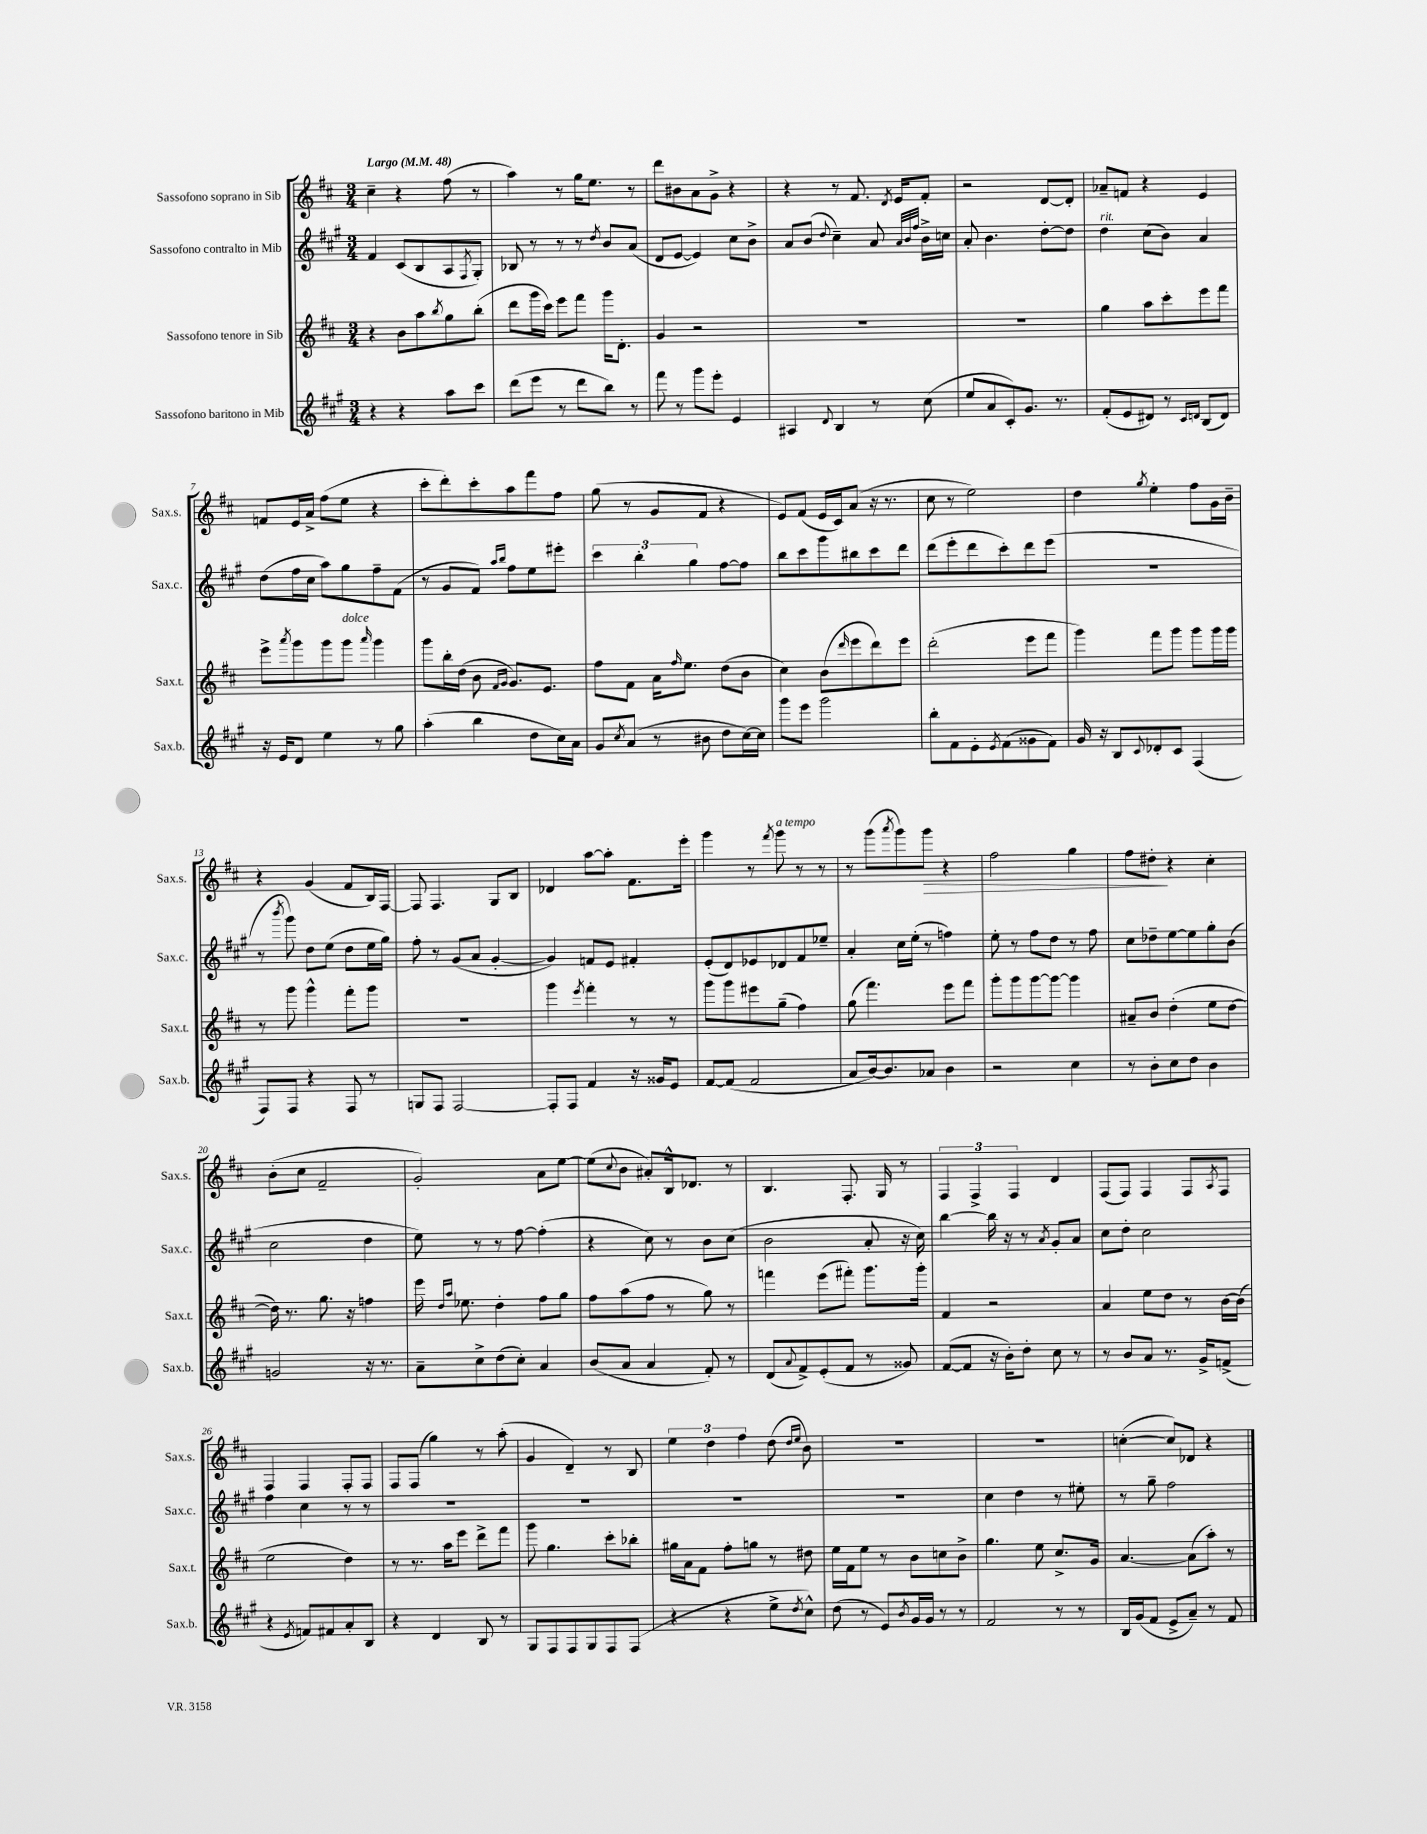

**kern	**kern	**kern	**kern
*staff4	*staff3	*staff2	*staff1
*clefG2	*clefG2	*clefG2	*clefG2
*k[f#c#g#]	*k[f#c#]	*k[f#c#g#]	*k[f#c#]
*M3/4	*M3/4	*M3/4	*M3/4
*MM48	*MM48	*MM48	*MM48
4r	4r	4f#	4cc#~
4r	8b	(8c#	4r
.	8aa	8B	.
.	8qbb	.	.
8aa	8gg	8A	(8ff#
.	.	8qF#	.
8ccc#	(8bb'	8G#')	8r
=	=	=	=
(8ddd	8ddd	8B-	4aa)
8eee	16ggg	8r	.
.	16ccc#)	.	.
8r	8eee	8r	8r
8ddd	8fff#	8r	16gg
.	.	.	8.ee
.	.	8qdd	.
8bb)	16ggg	8b	.
.	8.d'	.	.
8r	.	(8a	8r
=	=	=	=
8fff#	4g	8d	8ddd
8r	.	[8e	8b#
8ggg#	2r	4e])	8a
8eee'	.	.	8g^
4e	.	8cc#	4r
.	.	8b^	.
=	=	=	=
4A#	2.r	8a	4r
.	.	(8b	.
8qqd	.	8qqdd	.
4B	.	4cc#~)	8r
.	.	.	8.f#
8r	.	8a	.
.	.	.	8qd
.	.	.	16e
.	.	32qqa	.
.	.	32qqb	.
.	.	32qqff#	.
(8cc#	.	16b^	8f#'
.	.	16cc	.
=	=	=	=
8ee	2.r	8a'	2r
8a	.	4.b	.
8c#')	.	.	.
8.g#	.	.	.
.	.	[8dd'	[8d
8.r	.	.	.
.	.	8dd]	8d']
=	=	=	=
(8f#'	4gg	4dd	8a-~
8e	.	.	8f
8d#)	8aa	(8cc#	4r
8r	8ccc#'	8b)	.
16qqc#	.	.	.
16qqd	.	.	.
(8B	8eee	4a	4e
8d)	8fff#	.	.
=	=	=	=
16r	8eee^	(8dd	8f
16e	.	.	.
.	8qaaa	.	.
8d	8ggg	16ff#	16e
.	.	16cc#	16a^
4ee	8ggg	8aa)	(8ff#
.	8ggg	8gg#	8ee
.	16qqaaa	.	.
8r	4ggg	8ff#~	4r
8gg#	.	(8f#	.
=	=	=	=
(4aa'	8ggg	8r	8ccc#'
.	16bb'	8g#	8ddd')
.	(16dd	.	.
4bb	8b	8f#)	8ccc#'
.	16qqf#	16qqaa	.
.	16qqg	16qqbb	.
.	8.g)	8ff#	8aa
8dd	.	8ee	8fff#
.	8.e	.	.
16cc#)	.	8eee#'	8ff#
16a	.	.	.
=	=	=	=
8g#	8ff#	6ccc#	(8gg
8qcc#	.	.	.
(8a	8f#	.	8r
.	.	6bb'	.
8r	16a	.	8g
.	16qqff#	.	.
.	8.ee	.	.
.	.	6gg#	.
8b#	.	.	8f#
8dd	(8dd	[8ff#	4r
[16cc#)	8b	8ff#]	.
16cc#]	.	.	.
=	=	=	=
8ggg#	4cc#)	8bb	8e)
8eee	.	8ccc#	(8f#
2ggg#	(8b	8ggg#	16e
.	.	.	16c#)
.	16qqddd	.	.
.	8eee	8bb#	(8a
.	8ddd)	8ccc#	16r
.	.	.	8.r
.	8eee	8ddd	.
=	=	=	=
8bb'	(2ddd'	(8ddd	8cc#
8f#	.	8eee'	8r
8e'	.	8ddd	2ee)
8qe	.	.	.
(8f#	.	8ccc#')	.
8g##	8eee	8ddd	.
8f#)	8fff#	(8eee	.
=	=	=	=
16g#	4ggg)	2.r	4dd
16r	.	.	.
8B	.	.	.
8qqc#	.	.	8qgg
8d-'	8fff#	.	4ee'
8c#	8ggg	.	.
(4F#	8ggg	.	8ff#
.	16ggg	.	16g
.	16ggg	.	16b~
=	=	=	=
8F#)	8r	8r	4r
.	.	8qbbb	.
8F#	8ggg	8ggg#)	.
4r	4ggg^^	8dd	(4g
.	.	(8ee	.
8F#	8fff#'	8dd	8f#
8r	8ggg	16ee	16B)
.	.	16gg#)	[16F#
=	=	=	=
8G	2.r	8ff#'	8F#]
8F#	.	8r	4.F#
[2F#	.	(8g#	.
.	.	8a	.
.	.	[4g#'	8G
.	.	.	8B
=	=	=	=
8F#']	4ggg	4g#])	4d-
8F#	.	.	.
.	8qeee	.	.
4f#	4fff#'	8f	[8aa
.	.	8e	8aa']
16r	8r	4f#'	8.f#
16g##	.	.	.
8e	8r	.	.
.	.	.	16eee'
=	=	=	=
[8f#	8ggg	(8e'	4ggg
(8f#]	8ggg	8d)	.
2f#	8eee#	8e-	8r
.	.	.	8qfff#
.	(8gg~	8d-	8ggg
.	4ff#)	8f#	8r
.	.	8ee-~	8r
=	=	=	=
8a	(8gg	4a'	8r
[16b)	4.fff#)	.	(8ggg
8.b]	.	.	.
.	.	.	8qaaa
.	.	16cc#	8ggg)
.	.	(16ee'	.
8a-	.	8r	8ggg
4b	8eee	4ff)	4r
.	8fff#	.	.
=	=	=	=
2r	8ggg'	8ee'	2ff#
.	8ggg	8r	.
.	[8ggg	8ff#	.
.	8ggg_	8dd	.
4cc#	4ggg]	8r	4gg
.	.	8ff#	.
=	=	=	=
8r	8a#~	8cc#	8ff#
8b'	8b	8dd-~	8dd#'
8cc#	(4dd'	[8ee	4r
8dd	.	8ee]	.
4b	8ee	8gg#'	4cc#'
.	[8dd	(8b	.
=	=	=	=
2g	16dd])	2cc#	(8b'
.	8.r	.	.
.	.	.	8cc#
.	8.gg	.	2f#~
.	16r	.	.
16r	4ff	4dd	.
8.r	.	.	.
=	=	=	=
8a~	16eee	8ee)	2g')
.	16qqdd	.	.
.	16qqaa	.	.
.	8.ee-	.	.
8cc#^	.	8r	.
(8dd	4dd'	8r	.
8cc#')	.	[8ff#	.
4a	8ff#	(4ff#']	8a
.	8gg	.	[8ee
=	=	=	=
(8b	8ff#	4r	(8ee]
.	.	.	8qqcc#
8a	(8aa	.	8b
4a	8ff#	8cc#)	8a#')
.	8r	8r	16B^^
.	.	.	8.d-
8f#')	8gg)	8b	.
8r	8r	(8cc#	8r
=	=	=	=
(8d	4fff	2b	4.B
8qqa	.	.	.
8f#^)	.	.	.
(8e'	(8eee	.	.
8f#	8fff#')	.	8.F#'
8r	8.ggg	8a'	.
.	.	.	16G
8g##)	.	16r	8r
.	16ggg'	16cc#)	.
=	=	=	=
([8f#	4f#	[4bb	6F#
8f#]	.	.	.
.	.	.	6F#^
16r	2r	16bb]	.
16b')	.	16r	.
.	.	.	6F#
8dd'	.	8r	.
.	.	8qa	.
8cc#	.	8g#'	4d
8r	.	8a	.
=	=	=	=
8r	4a	8cc#	(8F#
8b	.	8dd'	8F#)
8a	8ee	2cc#	4F#
8.r	8dd	.	.
.	8r	.	8F#
16g#^	.	.	.
.	.	.	8qA
(8f^	[16b	.	8F#
.	(16b]	.	.
=	=	=	=
4r	2ee	4ff#	4F#
8qe	.	.	.
8f)	.	4cc#	4F#
8f#	.	.	.
8a'	4dd)	8r	8F#'
8B	.	8r	8F#
=	=	=	=
4r	8r	2.r	8F#
.	8.r	.	(8F#
4d	.	.	4gg)
.	16aa	.	.
.	8eee	.	.
8B	8ddd^	.	8r
8r	8fff#	.	(8aa'
=	=	=	=
8G#	8ggg	2.r	4g
8F#	4.gg	.	.
8F#	.	.	4d~)
8G#	.	.	.
8F#	8ccc#'	.	8r
(8F#	8bb-'	.	8B
=	=	=	=
4r	16gg#	2.r	6ee
.	16a	.	.
.	8f#	.	.
.	.	.	6dd
4r	8ff#'	.	.
.	.	.	6ff#
.	8gg	.	.
8ee^	8r	.	(8dd
.	.	.	16qqdd
8qdd	.	.	16qqee
8cc#^^)	8dd#	.	8b)
=	=	=	=
(8dd	16ee	2.r	2.r
.	16f#	.	.
8r	8ee	.	.
8e)	8r	.	.
8qb	.	.	.
16g#	8b	.	.
16g#	.	.	.
8r	8cc	.	.
8r	8b^	.	.
=	=	=	=
2f#	4.gg	4cc#	2.r
.	.	4dd	.
.	8ee	.	.
8r	8.cc#^	8r	.
8r	.	8ee#'	.
.	16g	.	.
=	=	=	=
16B	[4.a	8r	([4cc'
(16g#	.	.	.
8f#	.	8gg#~	.
8e^	.	2ff#	8cc])
8a~)	(8a]	.	8d-
8r	8aa')	.	4r
8f#	8r	.	.
==	==	==	==
*-	*-	*-	*-
